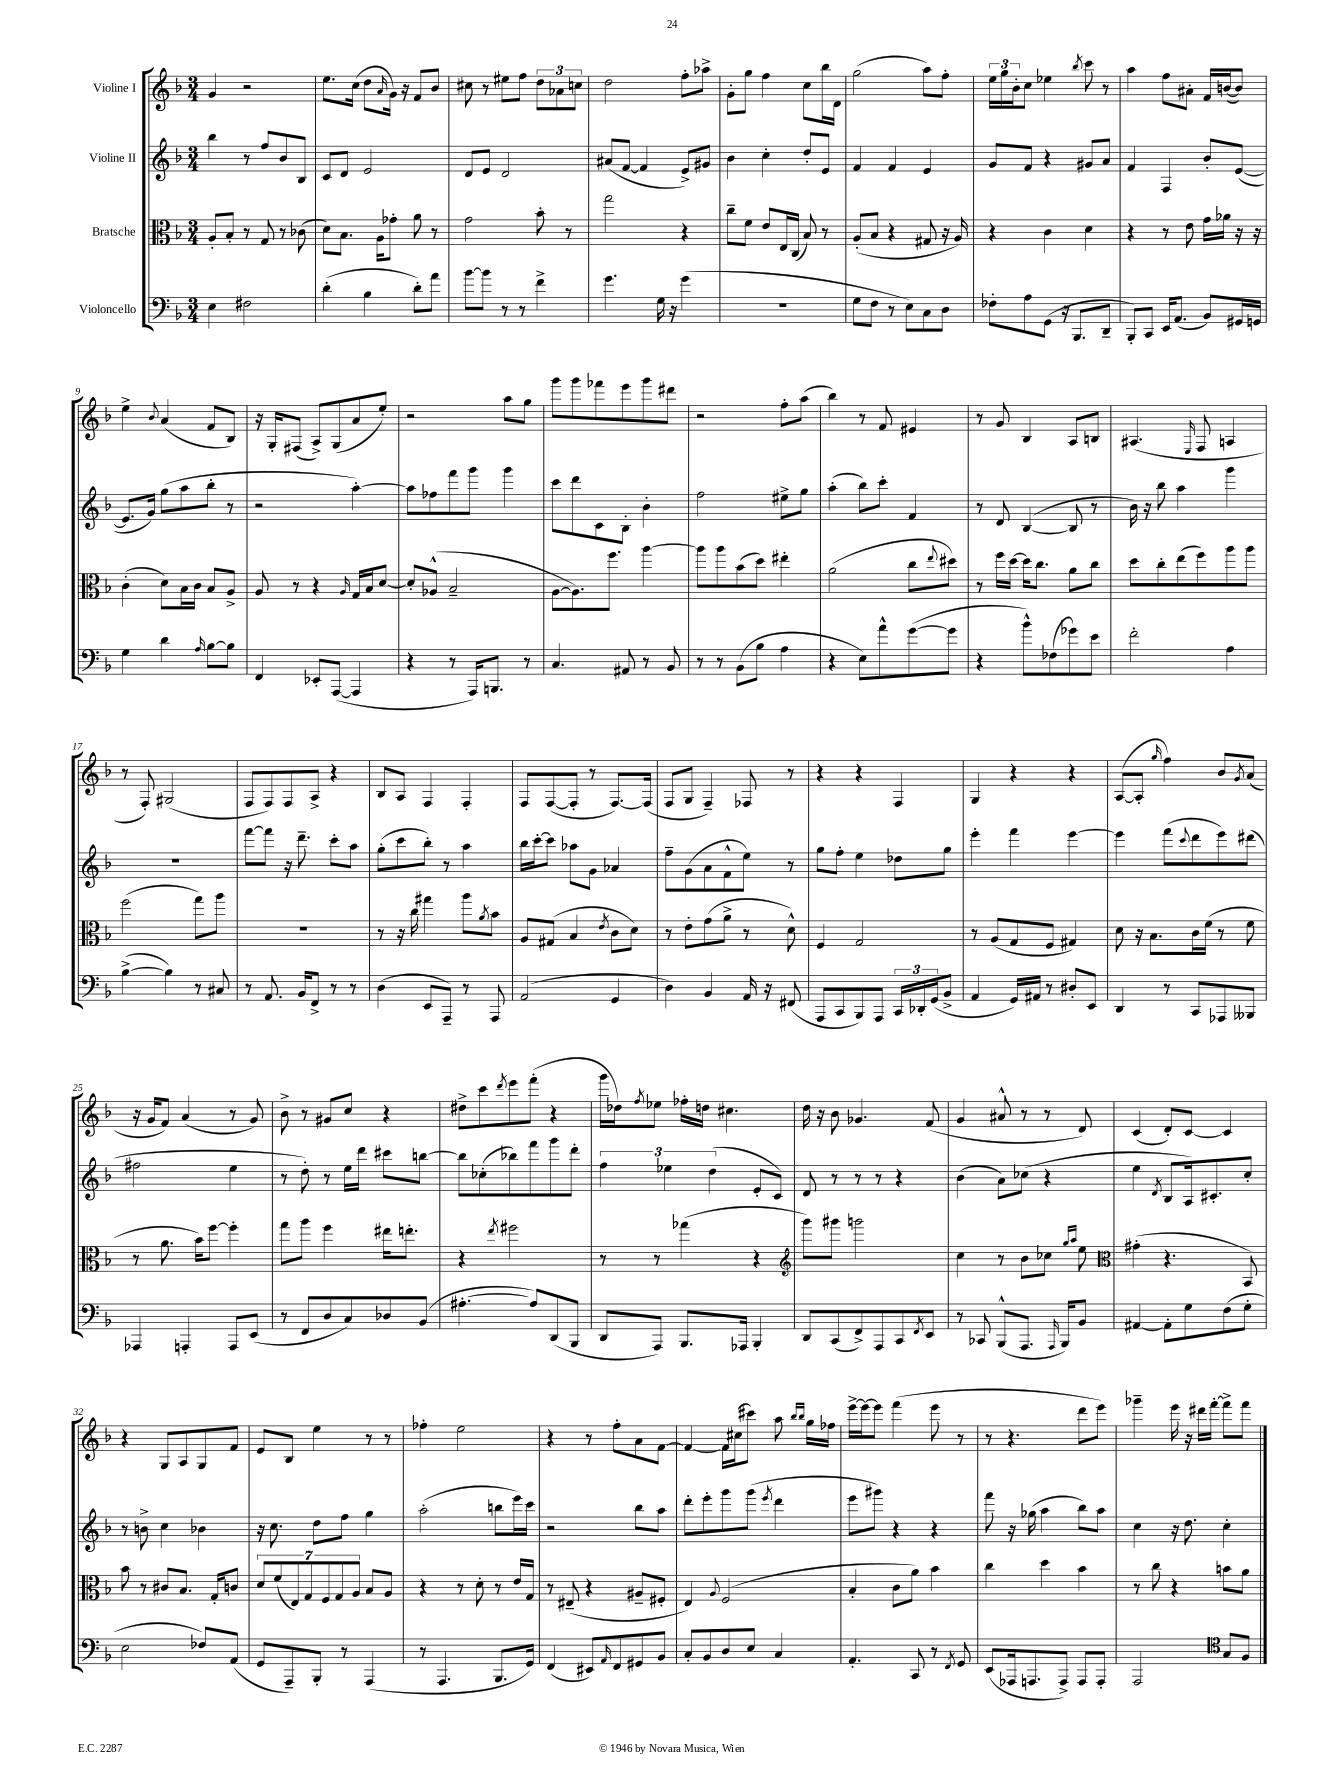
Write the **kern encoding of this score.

**kern	**kern	**kern	**kern
*part4	*part3	*part2	*part1
*staff4	*staff3	*staff2	*staff1
*I"Violoncello	*I"Bratsche	*I"Violine II	*I"Violine I
*clefF4	*clefC3	*clefG2	*clefG2
*k[b-]	*k[b-]	*k[b-]	*k[b-]
*M3/4	*M3/4	*M3/4	*M3/4
=1	=1	=1	=1
4E\	8A'/L	4bb-\	4g/
.	8B-'/J	.	.
2F#X\	8r	8r	2r
.	8G/	8ff/L	.
.	8r	8b-/	.
.	(8c-X\	8B-/J	.
=2	=2	=2	=2
(4d'\	8d\L)	8c/L	8.ee\L
.	8.B-\J	8d/J	.
.	.	.	(16cc\Jk
4B-\	.	2e/	8dd\L
.	16A\KL	.	.
.	.	.	16qqa/
.	8g-X'\J	.	16g\Jk)
.	.	.	16r
8d'\L)	8a\	.	8f/L
8a\J	8r	.	8b-/J
=3	=3	=3	=3
[8b-\L	2g\	8d/L	8cc#X\
8b-\J]	.	8e/J	8r
8r	.	2d/	8ee#X\L
8r	.	.	8ff\J
4f^\	8b-'\	.	12dd\L
.	.	.	12a-X\
.	8r	.	.
.	.	.	12ccn\J
=4	=4	=4	=4
4.g\	2gg\	(8a#X/L	2dd\
.	.	[8f/J	.
.	.	4f/]	.
16G\	.	.	.
16r	.	.	.
(4g\	4r	8e^/L)	8ff'\L
.	.	8g#X/J	8aa-X^\J
=5	=5	=5	=5
2.r	8cc~\L	4b-\	8g'\L
.	8f\J	.	8gg\J
.	8e/L	4cc'\	4ff\
.	16E/L	.	.
.	(16C/JJ	.	.
.	8B-/)	8dd'/L	8cc\L
.	8r	8e/J	16bb-\L
.	.	.	16d\JJ
=6	=6	=6	=6
8G\L	(8A'/L	4f/	(2gg\
8F\J	8B-/J	.	.
8r	4r	4f/	.
8E\L)	.	.	.
8C\	8G#X/	4e/	8aa\L)
8D\J	16r	.	8ff'\J
.	16A/)	.	.
=7	=7	=7	=7
8F-X'\L	4r	8g/L	24ee\LL
.	.	.	24gg\
.	.	.	24b-'\J
8A\	.	8f/J	8cc\J
(8GG\J	4c\	4r	4ee-X\
16r	.	.	.
8.BBB-/L	.	.	.
.	.	.	8qbb-/
.	4d\	8g#X/L	8ccc\
8DD~/J	.	8a/J	8r
=8	=8	=8	=8
8BBB-'/L)	4r	4f/	4aa\
8CC/J	.	.	.
16EE/KL	8r	4F/	8ff\L
(8.AA/J	.	.	.
.	8e\	.	8a#X'\J
8BB-/L)	16g\LL	8b-'/L	16f/LL
.	16a-X\JJ	.	([16bn/J
16GG#X/L	16r	([8e/J	8b/J])
16GGn/JJ	16r	.	.
!!LO:LB:g=z
=9	=9	=9	=9
4G\	(4c'\	8.e/L]	4ee^\
.	.	16g/Jk)	.
.	.	.	8qqb-/
4d\	8d\L)	(8gg\L	(4a/
.	16B-\L	8aa\	.
.	16c\JJ	.	.
16qqA/	.	.	.
[8B-\L	8B-/L	8bb-'\J	8f/L
8B-\J]	8A^/J	8r	8B-/J)
=10	=10	=10	=10
4FF/	8A/	2r	16r
.	.	.	16G'/KL
.	8r	.	(8F#X/J
8EE-X'/L	4r	.	8A^/L)
([8AAA/J	.	.	(8G/
.	16qqA/	.	.
4AAA/]	16G/LL	[4aa'\)	8a/
.	16B-/J	.	.
.	[8d/J	.	8ee'/J)
=11	=11	=11	=11
4r	8d'/L]	8aa\L]	2r
.	(8A-X^^/J	8ff-X\	.
8r	2B-~/	8fff\	.
16AAA/KL)	.	8ggg\J	.
8.BBBn/J	.	.	.
.	.	4ggg\	8aa\L
8r	.	.	8gg\J
=12	=12	=12	=12
4.C/	[8A\L	8ccc\L	8ggg\L
.	8.A\])	8ddd\	8ggg\
.	.	8c\	8fff-X\
.	8.ff\J	.	.
8AA#X/	.	8B-'\J	8eee\
8r	[4aa\	4b-'\	8ggg\
8BB-/	.	.	8ddd#X\J
=13	=13	=13	=13
8r	8aa\L]	2ff\	2r
8r	8aa\	.	.
(8BB-\L	(8b-\	.	.
8B-\J	8dd\J)	.	.
4A\	4ee#X'\	8ee#X^\L	8ff'\L
.	.	8gg\J	(8aa\J
=14	=14	=14	=14
4r	(2a\	(4aa'\	4bb-\)
8E\L)	.	8bb-\L)	8r
8a^^\	.	8ccc'\J	8f/
([8g\	8cc\L	4f/	4e#X/
.	8qqee/	.	.
8g\J]	8dd#X\J)	.	.
=15	=15	=15	=15
4r	8r	8r	8r
.	16ff\LL	8d/	8g/
.	[16dd\JJ	.	.
8b-^^\L)	16dd\KL]	([4B-/	4B-/
.	8.cc\J	.	.
(8F-X\	.	.	.
8g-X\)	8a\L	8B-/]	8A/L
8e\J	8cc\J	8r	8Bn/J
=16	=16	=16	=16
2f'\	8dd\L	16b-\)	(4.A#X/
.	.	16r	.
.	8cc'\	8bb-\	.
.	(8ee\	4aa\	.
.	.	.	16qqE/
.	8ff\)	.	8F/
4A\	8aa\	4ggg\	4An/
.	8aa\J	.	.
!!LO:LB:g=z
=17	=17	=17	=17
([4B-^\	(2ff\	2.r	8r
.	.	.	8F'/)
4B-\])	.	.	(2G#X/
8r	8gg\L)	.	.
8C#X/	8aa\J	.	.
=18	=18	=18	=18
8r	2.r	[8fff\L	8F/L
8.AA/	.	8fff\J]	8F/)
.	.	16r	8F/
16BB-/KL	.	8.ddd~\	.
8FF^/J	.	.	8A^/J
8r	.	8ccc'\L	4r
8r	.	8aa\J	.
=19	=19	=19	=19
(4D\	8r	(8gg'\L	8B-/L
.	16r	8ccc\	8A/J
.	16cc\	.	.
8EE/L	4gg#X\	8bb-'\J)	4F/
8AAA~/J)	.	8r	.
8r	8aa\L	4aa\	4F'/
.	8qa/	.	.
8AAA/	8b-\J	.	.
=20	=20	=20	=20
(2AA/	8A/L	16bb-\LL	8F/L
.	.	[16ccc'\J	.
.	(8G#X/J	8ccc\J]	([8F/
.	4B-/	8aa-X\L	8F'/J]
.	.	8g\J	8r
.	8qe/	.	.
4GG/	8c\L	4a-X/	[8.F/L)
.	8d\J)	.	.
.	.	.	(16F/Jk]
=21	=21	=21	=21
4D\)	8r	8ff~\L	8F/L
.	8e'\L	(8g\	8G/J
4BB-/	(8g\	8a\	4F~/)
.	8a^\J	8f^^\	.
16AA/	8r	8ee\J)	8F-X/
16r	.	.	.
(8FF#X/	8d^^\)	8r	8r
=22	=22	=22	=22
8AAA/L	4F/	8gg\L	4r
8CC/	.	8ff'\J	.
8BBB-/)	2G/	4ee\	4r
8AAA/J	.	.	.
24CC/LL	.	8dd-X\L	4F/
24DD-X'/	.	.	.
(24GG/J	.	.	.
8BB-^/J	.	8gg\J	.
=23	=23	=23	=23
4AA/	8r	4eee'\	4G/
.	(8A/L	.	.
16GG/LL)	8G/	4fff\	4r
16AA#X/JJ	.	.	.
8r	8F/J	.	.
8D#X'/L	4G#X/)	[4eee\	4r
8EE/J	.	.	.
=24	=24	=24	=24
4DD/	8d\	4eee\]	([8A/L
.	16r	.	8A'/J]
.	8.B-\L	.	.
.	.	.	16qqgg/
8r	.	(8fff\L	4ff\)
.	.	8qqccc/	.
8CC/L	16c\L	8ddd\	.
.	(16f\JJ	.	.
8AAA-X/	8r	8eee\)	8b-/L
.	.	.	8qg/
8BBB--X/J	8f\	(8ddd#X\J	(8a/J
!!LO:LB:g=z
=25	=25	=25	=25
4AAA-X/	8r	2ff#X\	16r
.	.	.	16g/KL
.	8.a\	.	8f/J)
4AAAn'/	.	.	(4a/
.	16b-\KL)	.	.
.	[8ff\J	.	.
8AAA/L	4ff'\]	4ee\	8r
(8EE/J	.	.	8g/)
=26	=26	=26	=26
8r	8gg\L	8r	8b-^\
8FF/L	8aa\J	8dd'\)	8r
8D/	4ff\	8r	8g#X/L
8C/)	.	16ee\LL	8cc/J
.	.	16ddd\JJ	.
8D-X/	16ee#X\KL	8ccc#X\L	4r
.	8.een'\J	.	.
(8BB-/J	.	[8bbn\J	.
=27	=27	=27	=27
[4.A#X'\	4r	8bb\L]	8dd#X^\L
.	.	(8cc-X'\	8ccc\
.	8qee/	.	8qddd/
.	2ff#X\	8bb-X\)	8eee\
8A#/L])	.	8fff\	(8fff'\J
(8DD/	.	8ggg\	4r
8BBB-/J	.	8ddd'\J	.
=28	=28	=28	=28
8DD/L	8r	6ff\	16ggg\LL
.	.	.	16dd-X\J)
.	.	.	8qff/
8AAA/J)	8r	.	8ee-X\J
.	.	6ee-X\	.
8.BBB-/L	(4gg-X\	.	16ff-X'\LL
.	.	.	16ddn\JJ
.	.	(6dd\	.
.	.	.	4.cc#X\
16AAA-X/Jk	.	.	.
4BBB-'/	4r	8e'/L	.
.	.	8c/J)	.
=29	=29	=29	=29
*	*clefG2	*	*
8DD/L	8ggg\L)	8d/	16dd\
.	.	.	16r
(8CC/	8ggg#X\J	8r	8b-\
8FF^/)	2gggn\	8r	4.g-X/
8AAA/	.	8r	.
8CC/	.	4r	.
8qFF/	.	.	.
8EE/J	.	.	(8f/
=30	=30	=30	=30
8r	4cc\	(4b-\	4g/
8CC-X/	.	.	.
(8BBB-^^/L	8r	8a\L)	8a#X^^/
8.AAA/J	8b-\L	(8cc-X\J	8r
.	8cc-X\J	4r	8r
16qqAAA/	.	.	.
16BBB-/KL)	.	.	.
.	16qqgg/LL	.	.
.	16qqaa/JJ	.	.
8BB-/J	8ee\	.	8d/)
=31	=31	=31	=31
*	*clefC3	*	*
[4AA#X/	(4g#X'\	4ee\	(4c/
.	.	8qd/	.
8AA#'\L]	4.r	8B-/L	8d'/L)
8G\	.	16A/k)	[8c/J
.	.	8.c#X'/	.
(8F\	.	.	4c/]
8G'\J	8BB-/)	8cc'/J	.
!!LO:LB:g=z
=32	=32	=32	=32
2E\	8b-\	8r	4r
.	8r	8bn^\	.
.	8c#X/L	4cc\	8G/L
.	8.B-/J	.	8A/
8F-X/L)	.	4b-X\	8G/
.	16G'/KL	.	.
(8AA/J	8cn/J	.	8f/J
=33	=33	=33	=33
8GG/L	14d/L	16r	8e/L
.	.	8.cc\	.
.	(14f/	.	.
8AAA~/)	.	.	8B-/J
.	14E/)	.	.
.	14G/	.	.
8BBB-'/J	.	8dd\L	4ee\
.	14F/	.	.
.	14G/	.	.
8r	.	8ff\J	.
.	14A/J	.	.
(4AAA/	8B-/L	4gg\	8r
.	8A/J	.	8r
=34	=34	=34	=34
8r	4r	(2aa'\	4ff-X'\
4.AAA/	.	.	.
.	8r	.	2ee\
.	8d'\	.	.
8.BBB-/L	8r	8bbn\L	.
.	16e/LL	16eee\L)	.
16GG/Jk)	16G/JJ	16ccc\JJ	.
=35	=35	=35	=35
(4FF/	8r	2r	4r
.	(8E#X~/	.	.
8EE#X/L)	4r	.	8r
16qqAA/	.	.	.
8FF/	.	.	8ff'\L
8GG#X/	8A#X~/L	8bb-\L	8a\
8BB-/J	8F#X'/J	8aa\J	[8f\J
=36	=36	=36	=36
8C'/L	4E/)	8ddd'\L	4f/_
8BB-/	.	8eee'\	.
.	8qqA/	.	.
8D/	(2F/	8ggg\	16f\LL]
.	.	.	(16cc#X\J
8E/J	.	(8ggg\J	8ccc#X\J)
.	.	8qeee/	.
4C/	.	4ddd\	8aa\
.	.	.	16qqbb-/LL
.	.	.	16qqbb-/JJ
.	.	.	16gg\LL
.	.	.	16ff-X\JJ
=37	=37	=37	=37
4.AA'/	4B-'/	8eee\L	[16eee^\LL
.	.	.	16eee\J_
.	.	8ggg#X\J)	8eee\J]
.	8c\L	4r	(4fff\
8CC/	8a\J)	.	.
8r	4b-\	4r	8eee\
8qFF/	.	.	.
8GG/	.	.	8r
=38	=38	=38	=38
(8EE/L	4cc\	8fff\	8r
16AAA-X/k	.	16r	4.r
8.AAAn/	.	(16gg-X\	.
.	4dd\	4aa\	.
8AAA^/J)	.	.	.
8AAA/L	4b-\	8bb-\L)	8ddd\L
8AAA'/J	.	8aa\J	8eee\J)
=39	=39	=39	=39
2AAA/	8r	4cc\	4ggg-X~\
.	8cc\	.	.
.	4r	16r	16eee\
.	.	8.dd\	16r
.	.	.	16ddd#X\LL
.	.	.	[16fff'\JJ
*clefC4	*	*	*
8G/L	8bn\L	4cc'\	8fff^\L]
8F/J	8a\J	.	8fff\J
==	==	==	==
*-	*-	*-	*-
